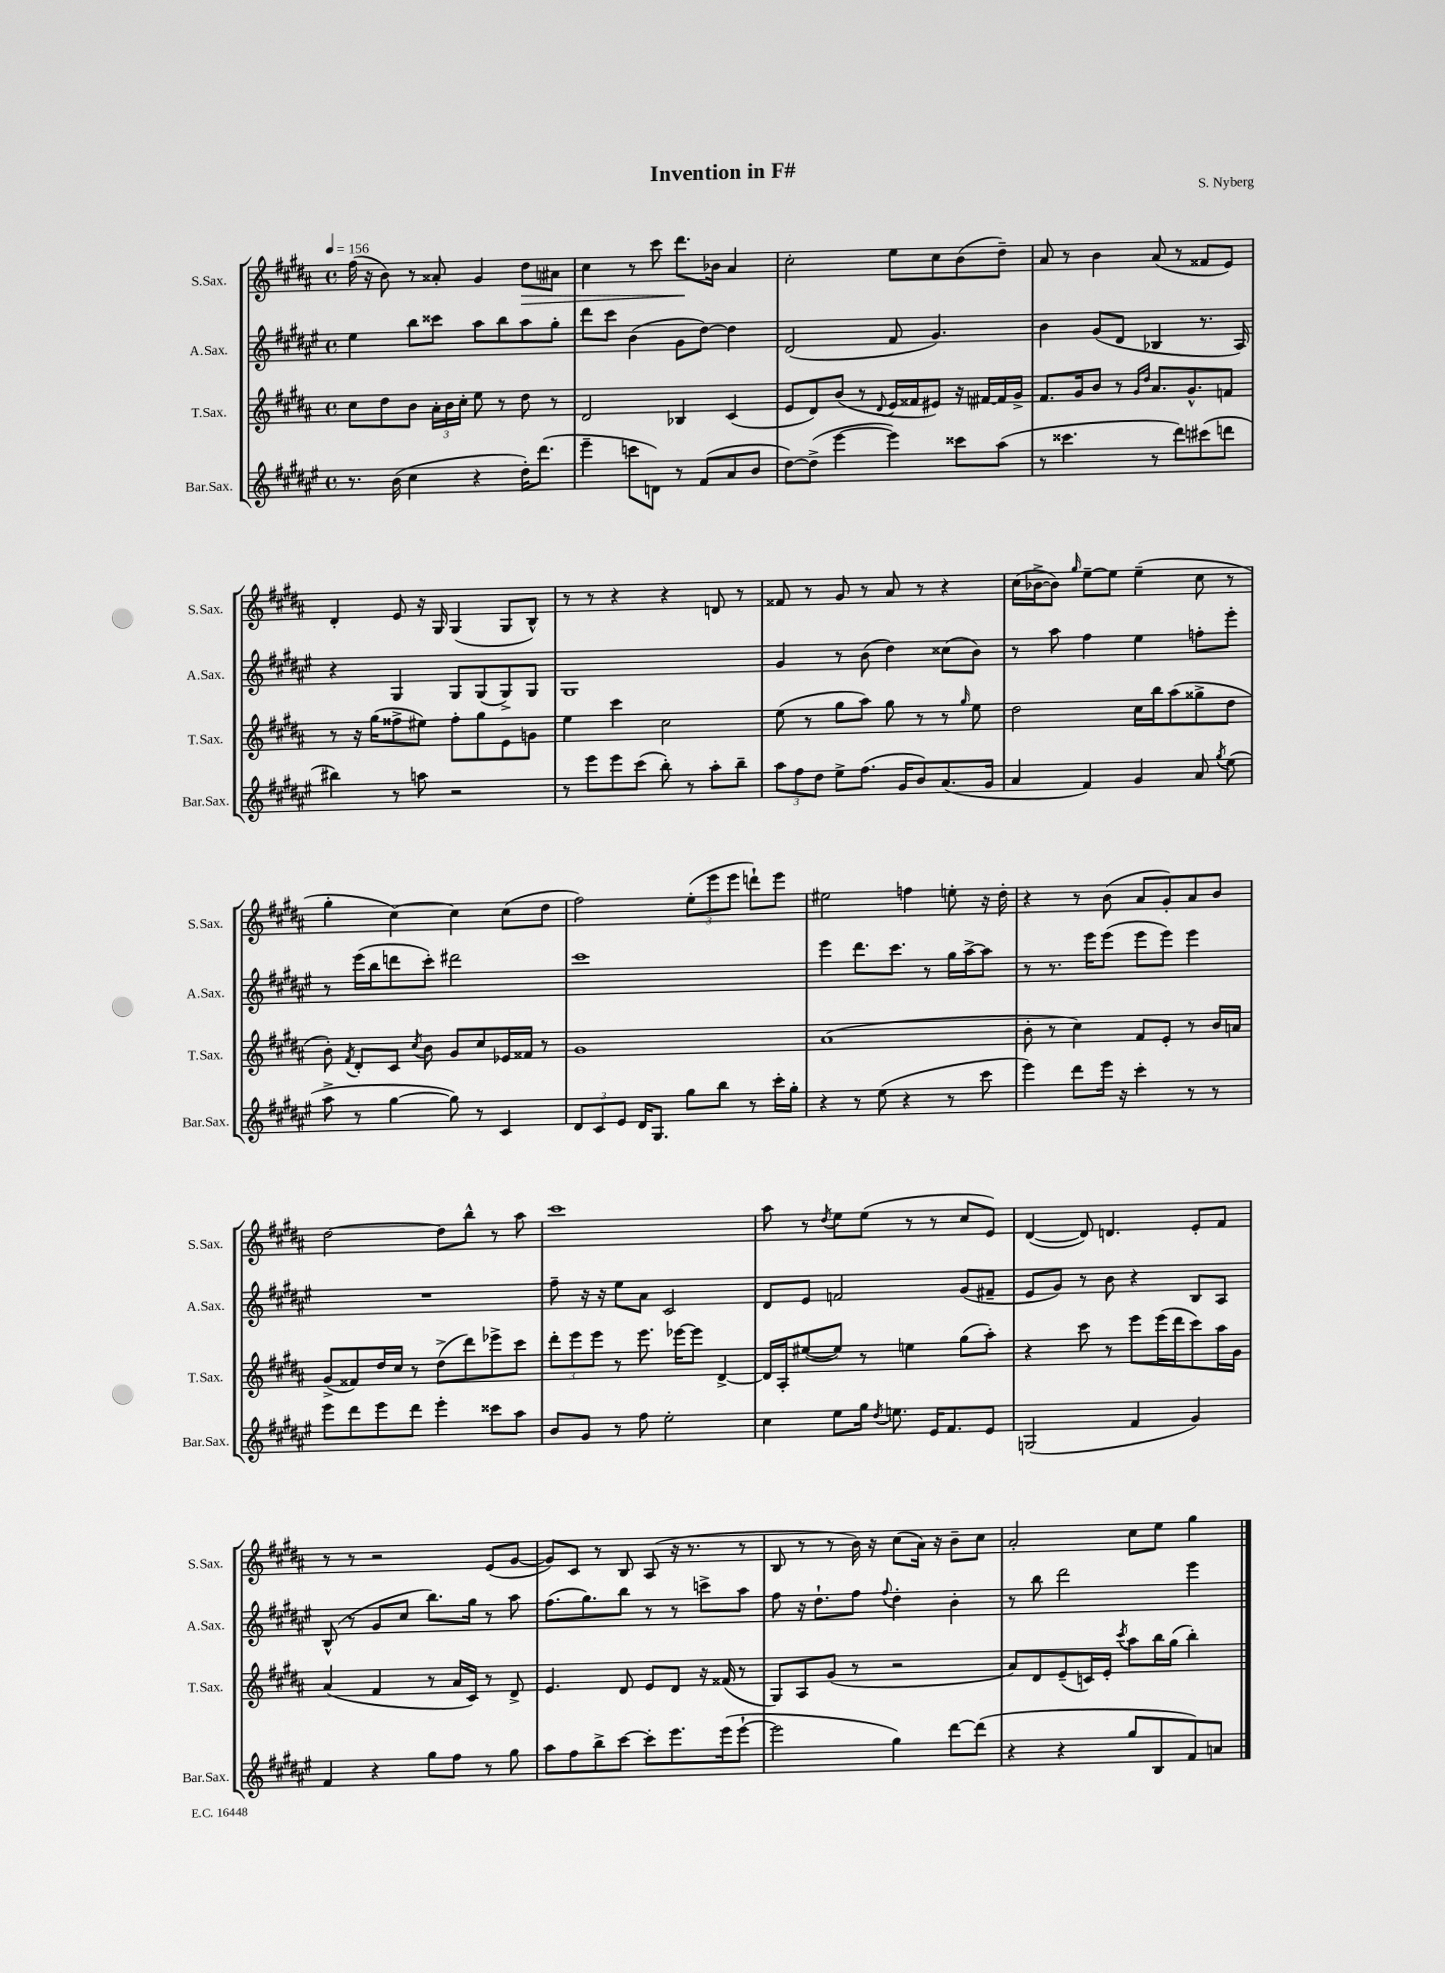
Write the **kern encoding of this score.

**kern	**kern	**kern	**kern	**dynam
*part4	*part3	*part2	*part1	*part1
*staff4	*staff3	*staff2	*staff1	*staff1
*I"Bar.Sax.	*I"T.Sax.	*I"A.Sax.	*I"S.Sax.	*
*I'Bar.Sax.	*I'T.Sax.	*I'A.Sax.	*I'S.Sax.	*
*clefG2	*clefG2	*clefG2	*clefG2	*
*k[f#c#g#d#a#e#]	*k[f#c#g#d#a#]	*k[f#c#g#d#a#e#]	*k[f#c#g#d#a#]	*
*M4/4	*M4/4	*M4/4	*M4/4	*
*met(c)	*met(c)	*met(c)	*met(c)	*
*MM156	*MM156	*MM156	*MM156	*
=1	=1	=1	=1	=1
8.r	8cc#\L	4ee#\	(16ff#\	.
.	.	.	16r	.
.	8dd#\	.	8b\)	.
(16b\	.	.	.	.
4cc#\	8b\J	8bb\L	8r	.
.	24a#'\LL	8ccc##X\J	8a##X'/	.
.	24b\	.	.	.
.	24cc#'\JJ	.	.	.
4r	8ee\	8aa#\L	4g#/	.
.	8r	8bb\	.	.
!	!	!	!	!LO:HP:b
16dd#'\KL)	8dd#\	8aa#\	8dd#\L	>
(8.ddd#\J	.	.	.	.
.	8r	8gg#'\J	8a#X\J	.
=2	=2	=2	=2	=2
4eee#~\	2d#/	8ddd#\L	4cc#\	.
.	.	8ccc#\J	.	.
8cccn\L	.	(4b\	8r	.
8dn\J)	.	.	8ccc#\	.
8r	4B-X/	8g#\L	8.ddd#\L	.
(8f#/L	.	[8dd#\J)	.	.
.	.	.	16b-X\Jk	]
8a#/	(4c#/	4dd#\]	4a#/	.
8b/J	.	.	.	.
=3	=3	=3	=3	=3
[8dd#\L)	8e/L	(2d#/	2cc#'\	.
(8dd#^\J]	8d#/)	.	.	.
[4eee#\	(8b/J	.	.	.
.	8r	.	.	.
.	8qqd#/	.	.	.
4eee#\])	16e/LL	8f#/	8ee\L	.
.	16f##X/J	.	.	.
.	8e#X/J)	4.g#/)	8cc#\	.
8ccc##X\L	16r	.	(8b\	.
.	[16f#X/LL	.	.	.
(8aa#\J	16f#/]	.	8dd#~\J)	.
.	16g#^/JJ	.	.	.
=4	=4	=4	=4	=4
8r	8.f#/L	4b\	8a#/	.
4.ccc##X\	.	.	8r	.
.	16g#/k	.	.	.
.	8b/J	(8g#/L	4b\	.
.	8r	8d#/J	.	.
.	16qqg#/LL	.	.	.
.	16qqdd#/JJ	.	.	.
8r	8.a#/L	4B-X/	(8a#/	.
8ddd#\L)	.	.	8r	.
.	8.g#^^/	.	.	.
(8ccc#X\	.	8.r	8f##X/L	.
8dddn\J	8fn/J	.	8e/J)	.
.	.	16A#/)	.	.
!!LO:LB:g=z
=5	=5	=5	=5	=5
4bb#X\)	8r	4r	4d#'/	.
.	16r	.	.	.
.	(16gg#\KL	.	.	.
8r	8ff##X^\	4G#/	8e/	.
8aan\	8ee#X\J)	.	16r	.
.	.	.	16G#/	.
2r	8ff##'\L	8G#/L	(4G#/	.
.	8gg#\	(8G#/	.	.
.	8e\	8G#^/)	8G#/L	.
.	8gn\J	8G#/J	8B^^/J)	.
=6	=6	=6	=6	=6
8r	4ee\	1G#	8r	.
8eee#\L	.	.	8r	.
8eee#\	4ccc#\	.	4r	.
(8ccc#\J	.	.	.	.
8bb'\)	2cc#\	.	4r	.
8r	.	.	.	.
8aa#'\L	.	.	8dn/	.
8bb~\J	.	.	8r	.
=7	=7	=7	=7	=7
12aa#\L	(8ee\	4g#/	8f##X/	.
12ff#\	.	.	.	.
.	8r	.	8r	.
12dd#\J	.	.	.	.
8ee#^\L	8gg#\L	8r	8g#/	.
(8.ff#\J	8aa#\J)	(8b\	8r	.
.	8gg#\	4dd#\)	8a#/	.
16g#/KL	.	.	.	.
8b/)	8r	.	8r	.
(8.a#/	8r	(8cc##X\L	4r	.
.	16qqgg#/	.	.	.
.	8ee\	8b\J)	.	.
16g#/Jk	.	.	.	.
=8	=8	=8	=8	=8
4a#/	2dd#\	8r	(16cc#\LL	.
.	.	.	[16b-X^\J	.
.	.	8aa#\	8b-\J])	.
.	.	.	16qqgg#/	.
4f#/)	.	4ff#\	[8ee~\L	.
.	.	.	8ee\J]	.
4g#/	16cc#\LL	4ee#\	(4ee~\	.
.	16bb\J	.	.	.
.	(8aa#\	.	.	.
8a#/	8gg##X^\	8ffn'\L	8cc#\	.
8qgg#/	.	.	.	.
(8ee#\	8dd#\J	8eee#'\J	8r	.
!!LO:LB:g=z
=9	=9	=9	=9	=9
8aa#^\	8b'\)	8r	4gg#'\	.
.	8qf#/	.	.	.
8r	8d#'/L	(16eee#\LL	.	.
.	.	16bb\J	.	.
[4gg#\	8c#/J	8dddn\	[4cc#\)	.
.	8qcc#/	.	.	.
.	8b\	8ccc#'\J)	.	.
8gg#\])	8g#/L	2ddd#X\	4cc#\]	.
8r	8cc#/	.	.	.
4c#/	16e-X/L	.	(8cc#\L	.
.	16f##X/JJ	.	.	.
.	8r	.	8dd#\J	.
=10	=10	=10	=10	=10
12d#/L	1g#	1ccc#	2ff#\)	.
12c#/	.	.	.	.
12e#/J	.	.	.	.
16d#/KL	.	.	.	.
8.G#/J	.	.	.	.
8gg#\L	.	.	(12ee'\L	.
.	.	.	12eee\	.
8bb\J	.	.	.	.
.	.	.	12eee\J	.
8r	.	.	8dddn`\L)	.
16ccc#'\LL	.	.	8eee\J	.
16gg#'\JJ	.	.	.	.
=11	=11	=11	=11	=11
4r	(1a#	4eee#\	2ee#X\	.
8r	.	8.ddd#\L	.	.
(8ee#\	.	.	.	.
.	.	8.ccc#\J	.	.
4r	.	.	4ffn\	.
.	.	8r	.	.
8r	.	16gg#\LL	8een'\	.
.	.	[16aa#^\J	.	.
8ccc#\	.	8aa#\J]	16r	.
.	.	.	16dd#'\	.
=12	=12	=12	=12	=12
4eee#\)	8b'\	8r	4r	.
.	8r	8.r	.	.
8ddd#\L	4cc#\)	.	8r	.
.	.	16eee#\KL	.	.
16eee#\Jk	.	(8eee#\J	(8b\	.
16r	.	.	.	.
4ccc#'\	8f#/L	8eee#\L	8a#/L	.
.	8e'/J	8eee#\J)	8g#'/)	.
8r	8r	4eee#\	8a#/	.
8r	16b/LL	.	8b/J	.
.	16an/JJ	.	.	.
!!LO:LB:g=z
=13	=13	=13	=13	=13
8eee#\L	(8g#^/L	1r	[2dd#\	.
8ddd#\	8f##X/)	.	.	.
8eee#\	16dd#/L	.	.	.
.	16cc#/JJ	.	.	.
8ddd#\J	8r	.	.	.
4eee#'\	(8dd#^\L	.	8dd#\L]	.
.	8ddd#\)	.	8bb^^\J	.
8ccc##X\L	8eee-X^\	.	8r	.
8aa#\J	8ccc#\J	.	8aa#\	.
=14	=14	=14	=14	=14
8b/L	12ddd#'\L	8ff#~\	1ccc#	.
.	12eee\	.	.	.
8g#/J	.	16r	.	.
.	12eee\J	.	.	.
.	.	16r	.	.
8r	8r	8ee#\L	.	.
8ff#\	8.eee\	8a#\J	.	.
2ee#'\	.	2c#/	.	.
.	[16eee-X\KL	.	.	.
.	8eee-\J]	.	.	.
.	[4d#^/	.	.	.
=15	=15	=15	=15	=15
4cc#\	16d#/LL]	8d#/L	8aa#\	.
.	16A#'/J	.	.	.
.	([8ee#X/	8e#/J	8r	.
.	.	.	8qdd#/	.
8ee#\L	8ee#/J])	2fn/	8ee\L	.
16gg#\Jk	8r	.	(8ee\J	.
8qdd#/	.	.	.	.
8.een\	.	.	.	.
.	4een\	.	8r	.
16e#/KL	.	.	8r	.
8.f#/	.	.	.	.
.	(8gg#\L	(8g#/L	8cc#/L	.
8e#/J	8aa#'\J)	8f#X~/J	8e/J)	.
=16	=16	=16	=16	=16
(2Gn/	4r	8e#/L	([4d#/	.
.	.	8g#/J)	.	.
.	8ccc#\	8r	8d#/])	.
.	8r	8b\	4.dn/	.
4f#/	8eee\L	4r	.	.
.	(16eee\L	.	.	.
.	16ddd#\J	.	.	.
4g#/)	8ccc#\)	8B/L	8e'/L	.
.	16aa#\L	8A#/J	8f#/J	.
.	16g#\JJ	.	.	.
!!LO:LB:g=z
=17	=17	=17	=17	=17
4f#/	(4a#/	(8B^^/	8r	.
.	.	8r	8r	.
4r	4f#/	8g#/L	2r	.
.	.	8cc#/J	.	.
8gg#\L	8r	8.bb\L)	.	.
8ff#\J	16a#/LL	.	.	.
.	16c#/JJ)	16gg#\Jk	.	.
8r	8r	8r	(8e/L	.
8gg#\	8d#^/	8aa#\	[8g#/J	.
=18	=18	=18	=18	=18
8aa#\L	4.e/	(8.ff#\L	8g#/L])	.
8ff#\	.	.	8c#/J	.
.	.	8.gg#\)	.	.
8bb^\	.	.	8r	.
[8ccc#\J	8d#/	8bb\J	8B/	.
8ccc#'\L]	8e/L	8r	(8A#/	.
8.eee#\	8d#/J	8r	16r	.
.	.	.	8.r	.
.	16r	8cccn^\L	.	.
(16eee#\k	(16f##X/	.	.	.
[8eee#`\J	8r	8aa#\J	8r	.
=19	=19	=19	=19	=19
2eee#\]	8G#/L)	8ff#\	8B/	.
.	8A#/	16r	8r	.
.	.	8.dd#`\L	.	.
.	(8g#/J	.	8r	.
.	8r	8ff#\J	16b\)	.
.	.	.	16r	.
.	.	8qqff#/	.	.
4gg#\)	2r	4dd#'\	(8cc#\L	.
.	.	.	16a#\Jk)	.
.	.	.	16r	.
[8ddd#\L	.	4b'\	8b~\L	.
(8ddd#\J]	.	.	8cc#\J	.
=20	=20	=20	=20	=20
4r	8a#/L)	8r	2a#'/	.
.	8d#/	8bb\	.	.
4r	(8e~/	2ddd#\	.	.
.	16cn/L)	.	.	.
.	16e'/JJ	.	.	.
.	8qccc#/	.	.	.
8gg#/L	8aa#\L	.	8cc#\L	.
8B/	16bb\L	.	8ee\J	.
.	(16gg#\JJ	.	.	.
8f#/)	4bb'\)	4eee#\	4gg#\	.
8an/J	.	.	.	.
==	==	==	==	==
*-	*-	*-	*-	*-
